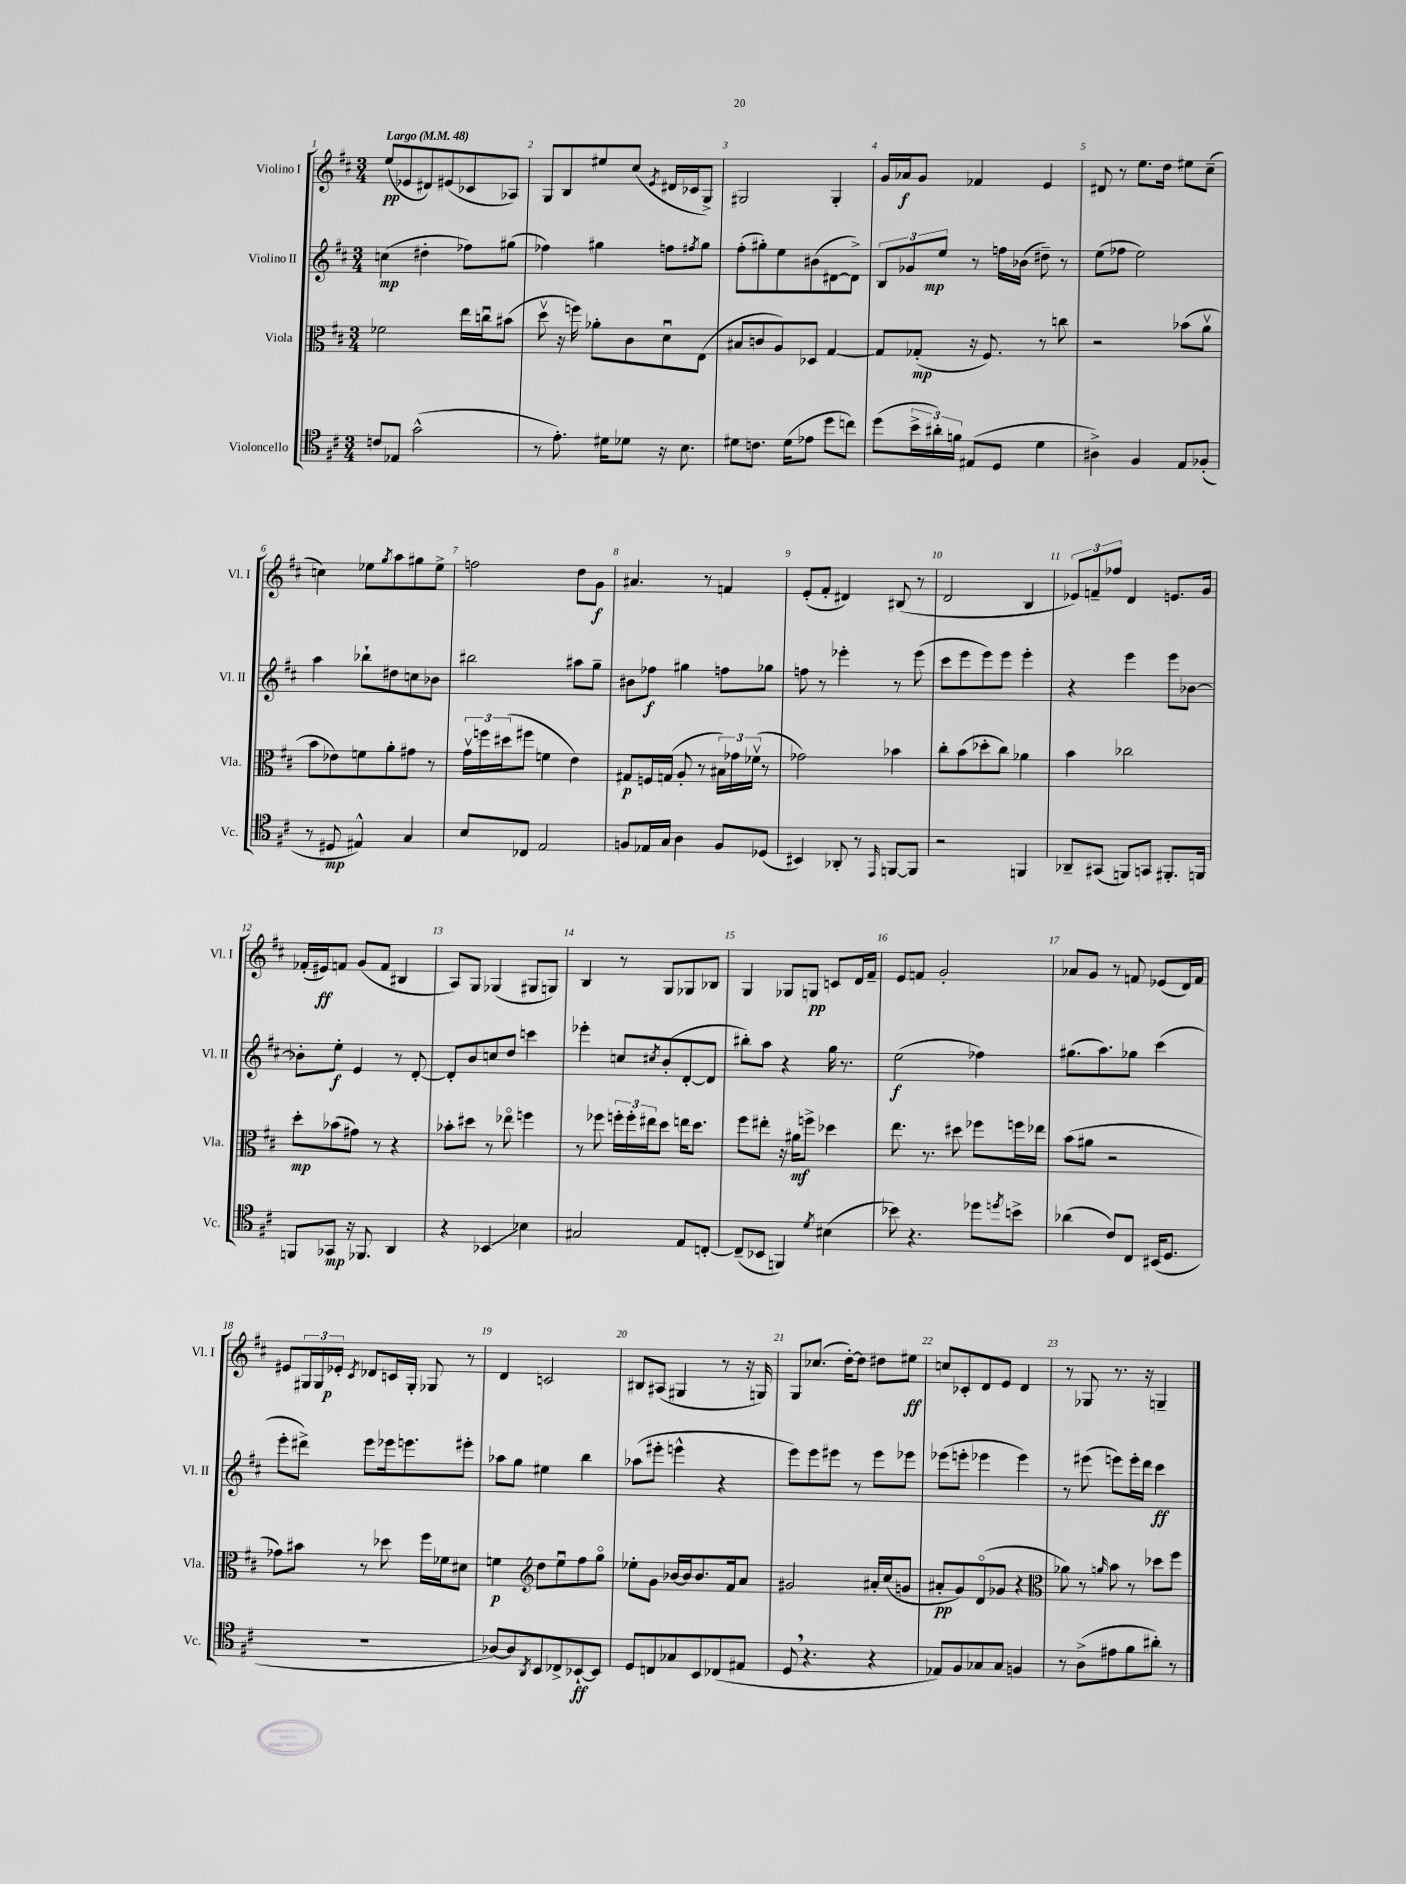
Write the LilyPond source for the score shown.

<<
\new StaffGroup <<
\new Staff = "s0" \with { instrumentName = "Violino I" shortInstrumentName = "Vl. I" } {
    \clef treble \key d \major \numericTimeSignature \time 3/4 \tempo "Largo" 4 = 48
    e''8\pp( ees'8 dis'8) eis'8( ces'8 aes8) |
    g8 b8 eis''8 cis''8( \acciaccatura { e'8 } dis'16 ces'16 g8->) |
    gis2 gis4-. |
    g'16 aes'16\f g'8 fes'4 e'4 |
    dis'8 r8 e''8. d''16 eis''8 cis''8--( |
    c''4) ees''8 \acciaccatura { g''8 } a''8 gis''8 ees''8-> |
    f''2 d''8 g'8\f |
    ais'4. r8 f'4 |
    e'8-.( fis'8-. dis'4) bis8( r8 |
    d'2 b4 |
    \tuplet 3/2 { ees'8) f'8-- fes''8 } d'4 e'8. g'16 |
    fes'16-.( eis'16\ff) f'8 g'8( f'8 bis4 |
    a8) g8 ges4( gis8 g8) |
    b4 r8 g8 ges8 bes8 |
    g4 ges8 g8\pp c'8 d'16 fis'16-- |
    e'8 f'8 g'2-. |
    aes'8 g'8 r8 f'8 ees'8( d'16) f'16 |
    eis'8 \tuplet 3/2 { gis16 gis16 ees'16-.\p } \acciaccatura { cis'8 } des'8 c'16 gis16-. ges8 r8 |
    d'4 c'2 |
    bis8 ais8( gis4 r8 r16 g16) |
    g8 ces''8.( d''16~-.) d''8 dis''8 eis''8\ff |
    c''8 ces'8-. d'8 e'8 d'4 |
    r8 ges8 r8. r16 g4-- \bar "|." |
}
\new Staff = "s1" \with { instrumentName = "Violino II" shortInstrumentName = "Vl. II" } {
    \clef treble \key d \major \numericTimeSignature \time 3/4
    c''4\mp( dis''4-. fes''8) gis''8( |
    fes''4) gis''4 f''8 \acciaccatura { fis''8 } gis''8 |
    fis''8-.( gis''8-.) e''8 bis'8( dis'8~ dis'8->) |
    \tuplet 3/2 { b8 ges'8 e''8\mp } r8 f''16 bes'16( dis''8--) r8 |
    e''8( fes''8 e''2) |
    a''4 bes''8-! dis''8 c''8 bes'8 |
    bis''2 ais''8 g''8-- |
    bis'8 fes''8\f gis''4 f''8 ges''8 |
    f''8 r8 ees'''4-. r8 ees'''8( |
    cis'''8 e'''8 e'''8) e'''8 e'''4-. |
    r4 e'''4 e'''8 bes'8~ |
    bes'8-. e''8-.\f e'4 r8 d'8~-. |
    d'8-. b'8 c''8 d''8 c'''4 |
    ees'''4-. c''8 \acciaccatura { cis''8 } b'8-.( d'8~-. d'8 |
    bis''8-.) a''8 r4 g''16 r8. |
    e''2\f( fes''4) |
    gis''8.( a''8.) ges''8 cis'''4( |
    e'''8-. dis'''8->) e'''8 ees'''16 e'''8. eis'''8-. |
    aes''8 g''8 eis''4 b''4 |
    aes''8( eis'''8-. e'''4-^ r4 |
    e'''8) e'''8 eis'''8 r8 eis'''8 ees'''8 |
    ees'''8( e'''8-. ees'''4 ees'''4) |
    r8 eis'''8( e'''8) e'''16-. d'''16 cis'''4\ff \bar "|." |
}
\new Staff = "s2" \with { instrumentName = "Viola" shortInstrumentName = "Vla." } {
    \clef alto \key d \major \numericTimeSignature \time 3/4
    fes'2 e''16 c''16\downbow bis'8( |
    d''8\upbow r16 f''16) aes'8-. cis'8 d'8\downbow e8( |
    bis8 c'8 a8) des8 g4~ |
    g8 ges8-.\mp( r16 fis8.) r8 c''8 |
    r2 bes'8( a'8\upbow |
    b'8 ees'8) f'8 a'8-. gis'8 r8 |
    \tuplet 3/2 { g'16\upbow f''16 dis''16( } fis''8 f'4 e'4) |
    gis8\p f16 g16( a8-. r8 \tuplet 3/2 { bis16) ges'16 fes'16\upbow( } r8 |
    ges'2) bes'4 |
    cis''8-. b'8( des''8-. cis''8) aes'4 |
    b'4 ces''2 |
    d''8-.\mp bes'8( gis'8) r8 r4 |
    bes'8-. dis''8 r8 ees''8\flageolet f''4 |
    r8 fes''8 \tuplet 3/2 { f''16-. f''16-. eis''16 } d''8 e''16 d''8. |
    fis''8 eis''8-. r16 ais'16\mf f''8-> des''4 |
    e''8. r8. dis''8 fes''8 f''16 ees''16 |
    b'8( ais'8 r2 |
    ges'8) bis'8 r8 des''8 fis''16 fes'16 dis'8 |
    f'4\p \clef treble d''8 e''8\downbow fis''8 g''8\flageolet |
    ees''8-. g'8 bes'16~ bes'16 bes'8. fis'16 a'8 |
    gis'2 ais'16-. cis''16( g'8 |
    ais'8-.\pp g'8) d'8\flageolet( ges'8 r4 |
    \clef alto aes'8) r8 \grace { a'16 } b'8 r8 des''8 fis''8 \bar "|." |
}
\new Staff = "s3" \with { instrumentName = "Violoncello" shortInstrumentName = "Vc." } {
    \clef tenor \key d \major \numericTimeSignature \time 3/4
    c'8 ees8 g'2-^( |
    r8 e'8.-.) dis'16 des'8 r16 b8. |
    dis'8 c'8. dis'16( ees'8 d''8 c''8) |
    d''8( \tuplet 3/2 { b'16-> ais'16-.) f'16 } eis8( d8 d'4 |
    ais4->) fis4 e8 fes8-.( |
    r8 dis8\mp eis4-^) g4 |
    b8 ces8 e2 |
    f8 ees16 g16 a4 f8 des8( |
    bis,4) aes,8-. r8 \grace { e,16 } f,8~ f,8 |
    r2 f,4 |
    aes,8-- gis,8( f,8) g,8 fis,8.-. f,16 |
    f,8 ges,8\mp r16 fes,8. a,4 |
    r4 bes,4\glissando bes4 |
    gis2 e8 c8~-. |
    c8--( bes,8 f,4) \acciaccatura { d'8 } bis4( |
    bes'8) r4. des''8 \acciaccatura { d''8 } b'8-> |
    aes'4( cis'8) cis8 bis,16( d8. |
    R2. |
    aes8~) aes8 \acciaccatura { a,8 } b,8 ces8-> bes,8~-!\ff bes,8 |
    d8 c8 ges8 b,8 ces8( eis8 |
    d8 \breathe r4. r4 |
    ees8) fis8 ges8 ges8 f4 |
    r8 a8->( eis'8 fis'8 ais'8-.) r8 \bar "|." |
}
>>
>>
\layout { \context { \Score \override BarNumber.break-visibility = ##(#f #t #t) barNumberVisibility = #all-bar-numbers-visible } }
